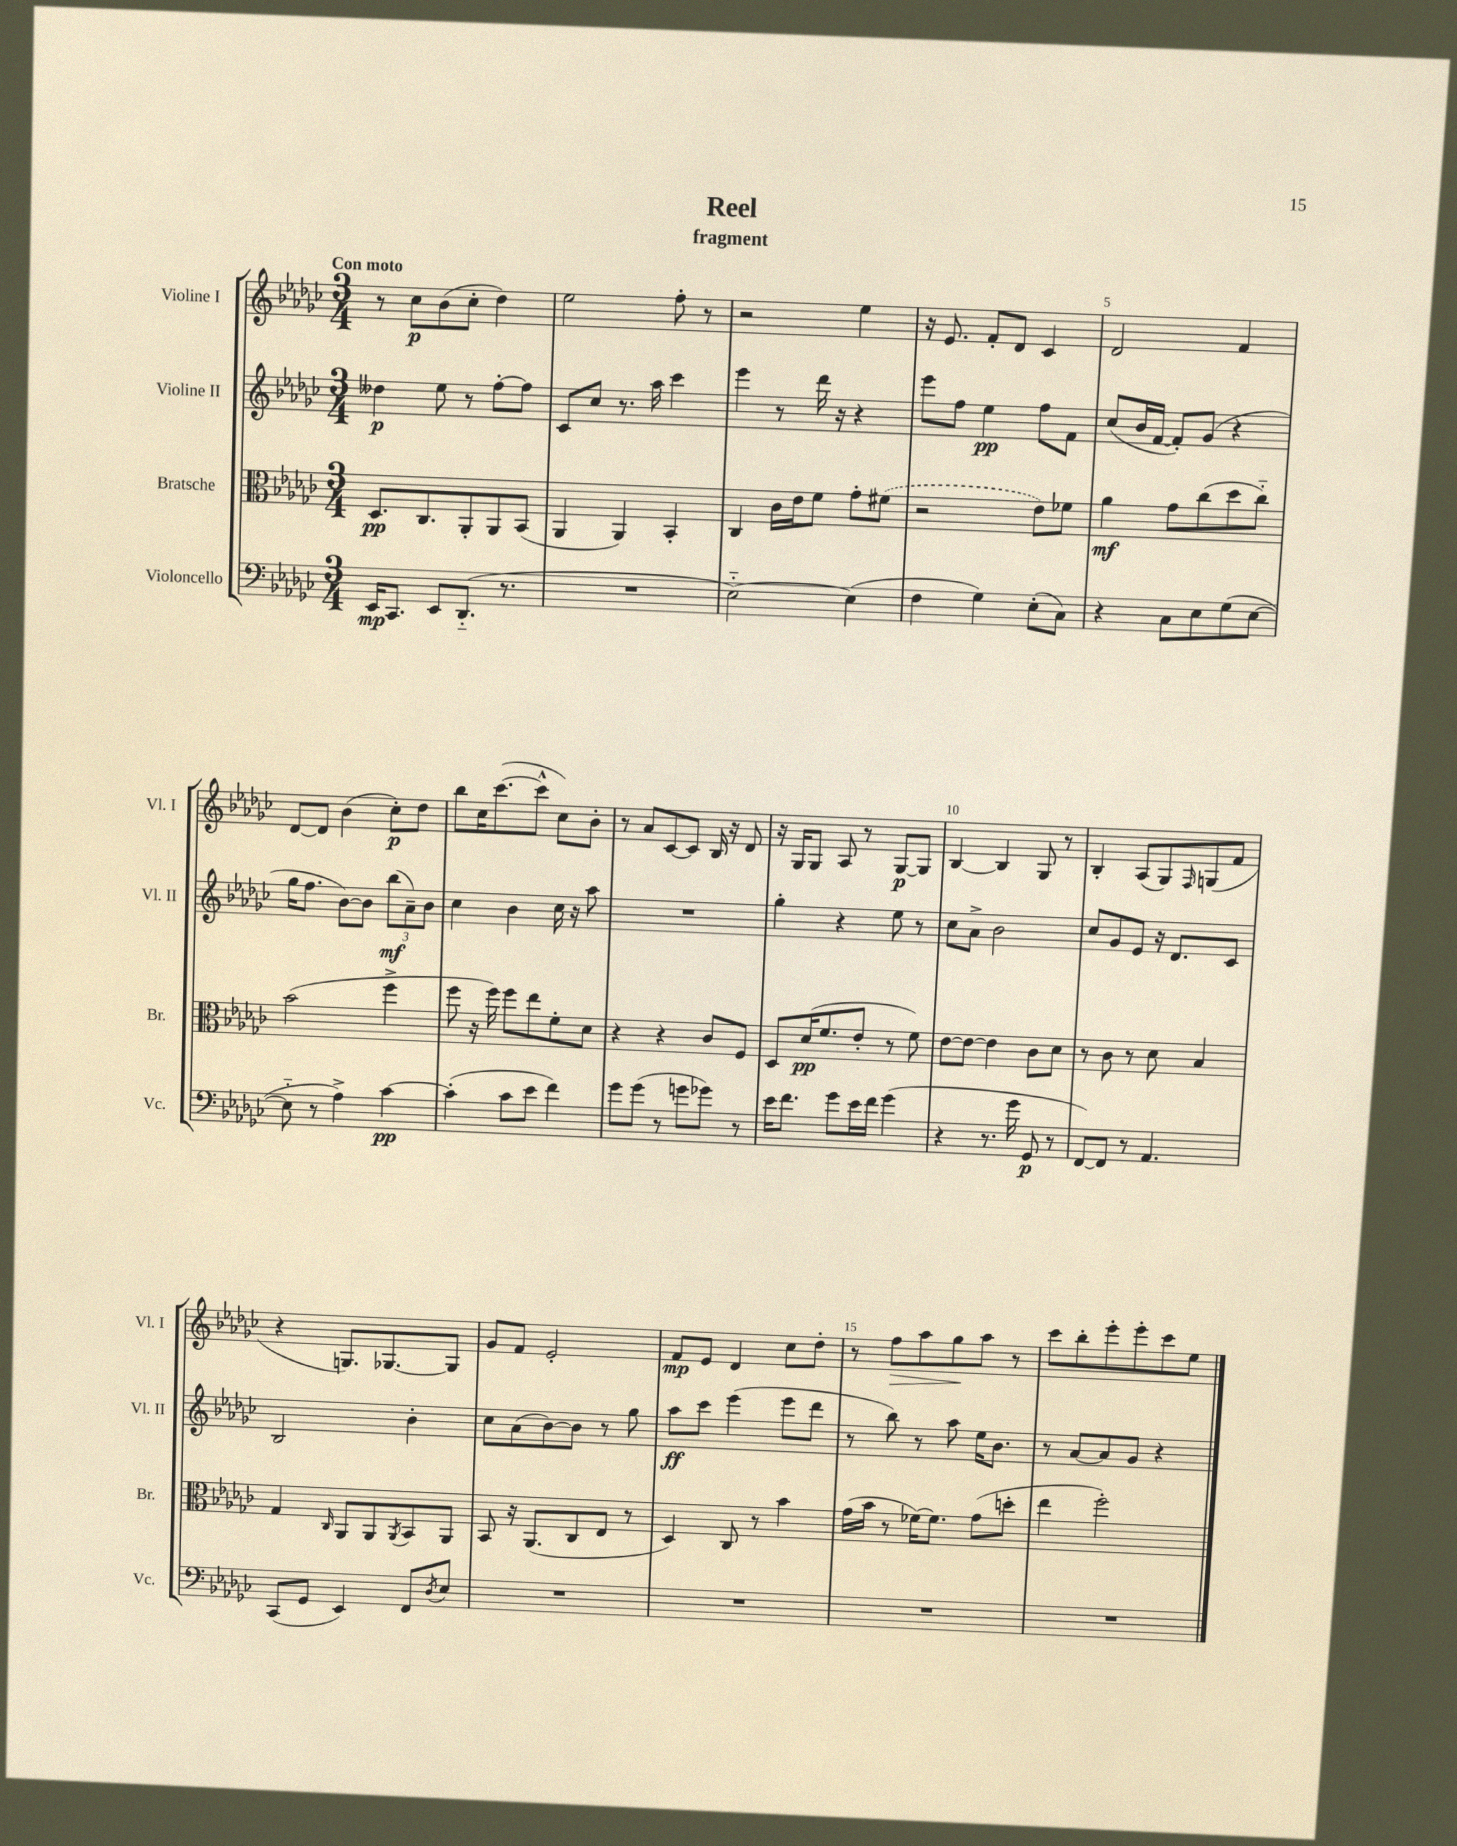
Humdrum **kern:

**kern	**kern	**kern	**kern
*staff4	*staff3	*staff2	*staff1
*clefF4	*clefC3	*clefG2	*clefG2
*k[b-e-a-d-g-c-]	*k[b-e-a-d-g-c-]	*k[b-e-a-d-g-c-]	*k[b-e-a-d-g-c-]
*M3/4	*M3/4	*M3/4	*M3/4
16EE-/LK	8.D-/L	4dd--\	8r
8.CC-/J	.	.	.
.	.	.	8cc-\L
.	8.C-/	.	.
8EE-/L	.	8ee-\	(8b-\
(8.DD-'~/J	8AA-'/	8r	8cc-'\J
.	8AA-/	[8ff'\L	4dd-\)
8.r	.	.	.
.	(8BB-/J	8ff\]J	.
=	=	=	=
2.r	4AA-/	8c-/L	2ee-\
.	.	8cc-/J	.
.	4AA-/)	8.r	.
.	.	16aa-\	.
.	4BB-'/	4ccc-\	8ff'\
.	.	.	8r
=	=	=	=
[2E-'~\)	4C-/	4eee-\	2r
.	16c-\LL	8r	.
.	16e-\J	.	.
.	8f\J	16ddd-\	.
.	.	16r	.
(4E-\]	8g-'\L	4r	4ee-\
.	(8f#\J	.	.
=	=	=	=
4F\	2r	8eee-\L	16r
.	.	.	8.e-/
.	.	8ff\J	.
4G-\)	.	4ee-\	8f'/L
.	.	.	8d-/J
(8E-'\L	8e-\L)	8ff\L	4c-/
8C-\J)	8f-\J	8f\J	.
=	=	=	=
4r	4a-\	(8cc-/L	2d-/
.	.	16b-/L	.
.	.	[16f/JJ	.
8C-\L	8g-\L	8f'/]L)	.
8E-\	(8cc-\	(8g-/J	.
(8G-\	8dd-\	4r	4f/
[8E-\J	8cc-'~\J)	.	.
=	=	=	=
8E-'~\]	(2b-\	16gg-\LK	[8d-/L
.	.	8.ff\J	.
8r	.	.	8d-/]J
4A-^\)	.	[8b-\L)	(4b-\
.	.	8b-\]J	.
[4c-\	4ff^\	(12bb-\L	8cc-'\L)
.	.	12a-~\)	.
.	.	.	8dd-\J
.	.	12b-\J	.
=	=	=	=
(4c-'\]	8ff\	4cc-\	8bb-\L
.	16r	.	16cc-\K
.	16ff\)	.	([8.ccc-\
8c-\L	8ff\L	4b-\	.
8e-\J	8ee-\	.	8ccc-^^\]J
4f\)	8f'\	16cc-\	8cc-\L)
.	.	16r	.
.	8d-\J	8aa-\	8b-'\J
=	=	=	=
8g-\L	4r	2.r	8r
(8g-\J	.	.	8a-/L
8r	4r	.	[8c-/
8g\L	.	.	8c-/]J
8g-\J)	8c-/L	.	16B-/
.	.	.	16r
8r	8F/J	.	8d-/
=	=	=	=
16e-\LK	8D-/L	4gg-'\	16r
8.f\J	.	.	16G-/LK
.	(16d-/K	.	8G-/J
.	8.f/	.	.
8g-\L	.	4r	8A-/
16e-\L	8e-'/J	.	8r
16f\JJ	.	.	.
(4g-\	8r	8ee-\	[8G-/L
.	8f\)	8r	8G-/]J
=	=	=	=
4r	[8e-\L	8cc-\L	[4B-/
.	8e-\_J	8a-^\J	.
8.r	4e-\]	2b-\	4B-/]
16g-\	.	.	.
8GG-/	8c-\L	.	8G-/
8r	8d-\J	.	8r
=	=	=	=
[8FF/L)	8r	8cc-/L	4B-'/
8FF/]J	8c-\	8g-/	.
8r	8r	8e-/J	(8A-/L
4.AA-/	8d-\	16r	8G-/)
.	.	8.d-/L	.
.	.	.	16qqF/
.	4B-/	.	(8G/
.	.	8c-/J	8f/J
=	=	=	=
(8CC-/L	4G-/	2B-/	4r
8GG-/J	.	.	.
.	16qqC-/	.	.
4EE-/)	8AA-/L	.	8.G/L)
.	8AA-/	.	.
.	.	.	[8.G-/
.	8qAA-/	.	.
8FF/L	8BB-/	4b-'\	.
8qD-/	.	.	.
8E-/J	8AA-/J	.	8G-/]J
=	=	=	=
2.r	8BB-/	8cc-\L	8g-/L
.	16r	(8a-\	8f/J
.	(8.AA-/L	.	.
.	.	[8b-\)	2e-'/
.	8C-/	8b-\]J	.
.	8E-/J	8r	.
.	8r	8gg-\	.
=	=	=	=
2.r	4D-/)	8aa-\L	8f/L
.	.	8ccc-\J	8e-/J
.	8C-/	(4eee-\	4d-/
.	8r	.	.
.	4b-\	8eee-\L	8cc-\L
.	.	8ddd-\J	8dd-'\J
=	=	=	=
2.r	(16g-\LL	8r	8r
.	16b-\JJ	.	.
.	8r	8bb-\)	8ff\L
.	[16f-\LK)	8r	8aa-\
.	8.f-\]J	.	.
.	.	8aa-\	8gg-\
.	(8g-\L	16ee-\LK	8aa-\J
.	.	8.b-\J	.
.	8dd'\J	.	8r
=	=	=	=
2.r	4ee-\	8r	8ccc-\L
.	.	[8a-/L	8bb-'\
.	2ff'\)	8a-/]	8eee-'\
.	.	8g-/J	8eee-'\
.	.	4r	8ccc-\
.	.	.	8ee-\J
==	==	==	==
*-	*-	*-	*-
